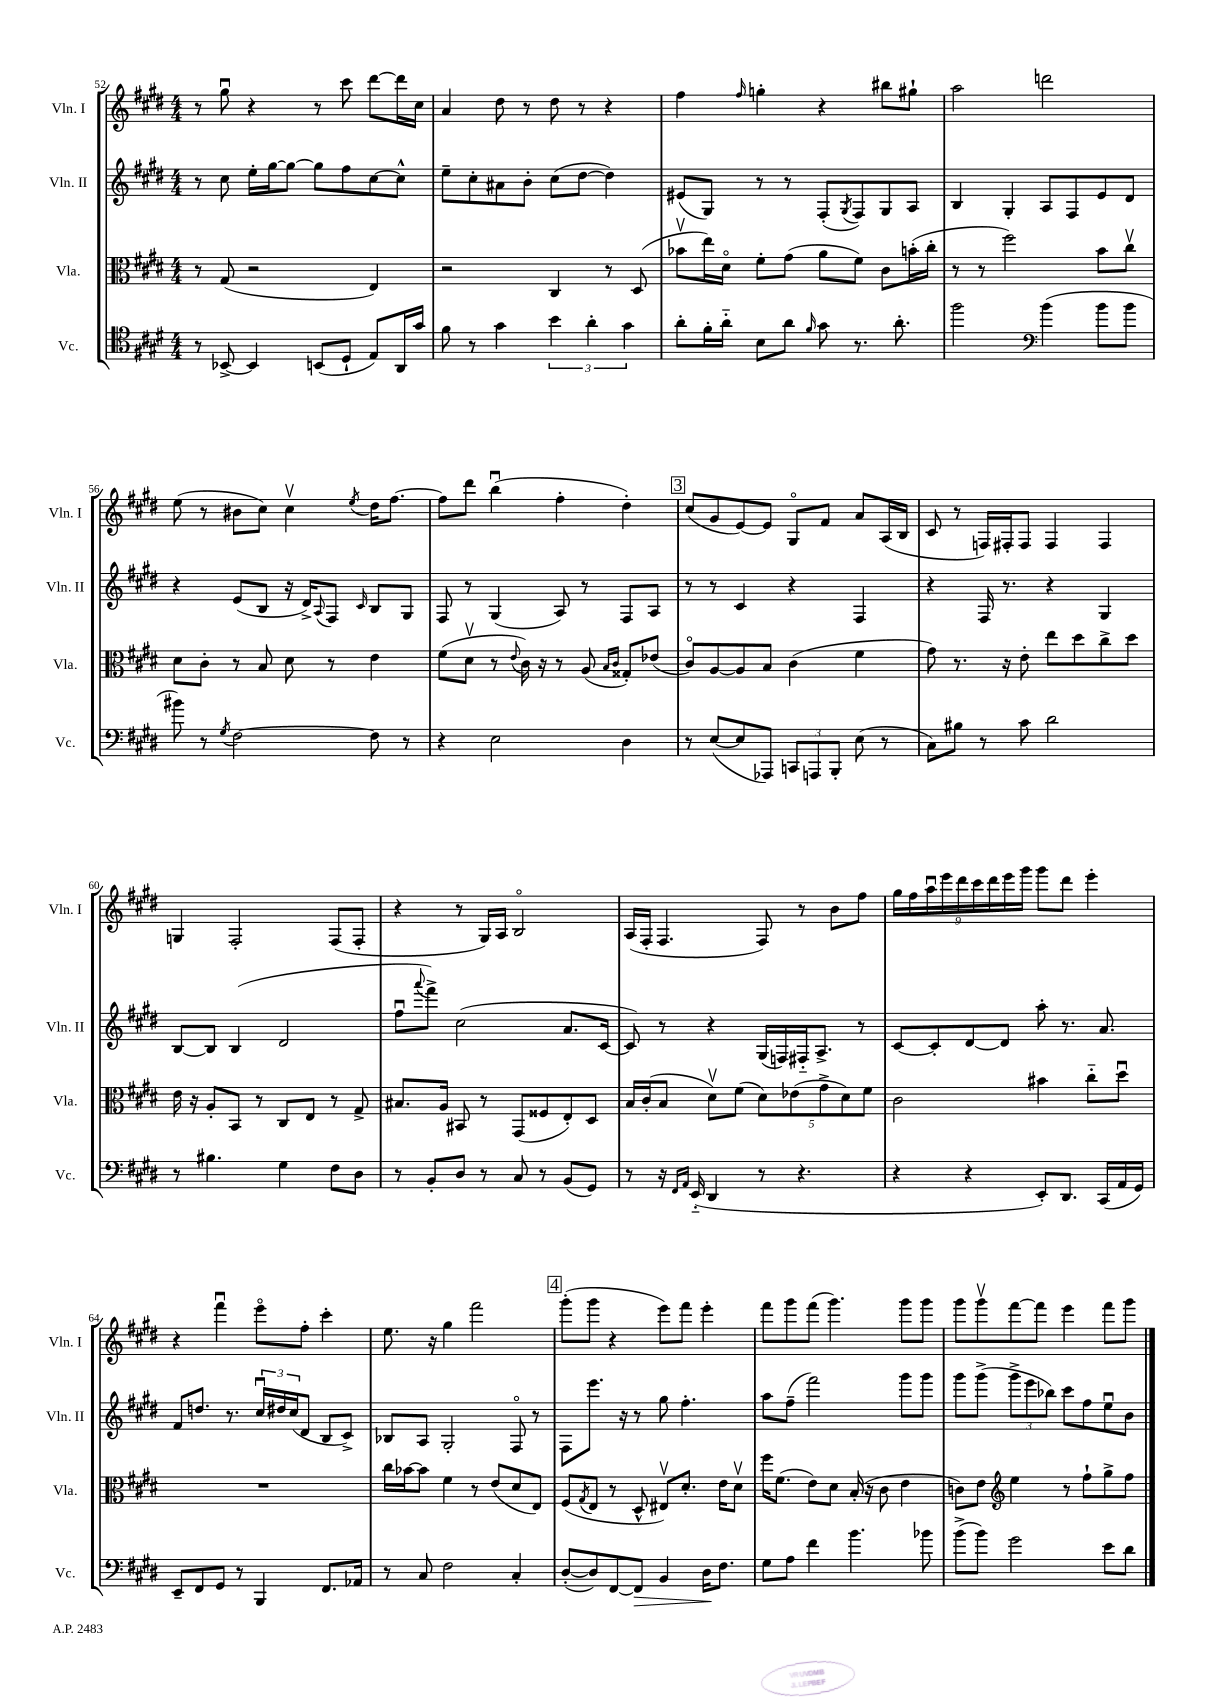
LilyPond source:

<<
\new StaffGroup <<
\new Staff = "s0" \with { instrumentName = "Vln. I" shortInstrumentName = "Vln. I" } {
    \clef treble \key e \major \numericTimeSignature \time 4/4
    r8 gis''8\downbow r4 r8 cis'''8 dis'''8~ dis'''16 cis''16 |
    a'4 dis''8 r8 dis''8 r8 r4 |
    fis''4 \grace { fis''16 } g''4-. r4 bis''8 gis''8-! |
    a''2 d'''2 |
    e''8( r8 bis'8 cis''8) cis''4\upbow \acciaccatura { e''8 } dis''16 fis''8.~ |
    fis''8 dis'''8 b''4\downbow( fis''4-. dis''4-.) |
    \mark \markup { \box "3" } cis''8( gis'8 e'8~) e'8 gis8\flageolet fis'8 a'8 a16( b16 |
    cis'8 r8 f16) fis16-. fis8 fis4 fis4 |
    g4 fis2-. fis8( fis8-. |
    r4 r8 gis16) a16 b2\flageolet |
    a16( fis16-. fis4. fis8) r8 b'8 fis''8 |
    \tuplet 9/8 { gis''16 fis''16 a''16\downbow e'''16 dis'''16 cis'''16 dis'''16 e'''16 gis'''16 } gis'''8 dis'''8 e'''4-. |
    r4 fis'''4\downbow e'''8\flageolet fis''8-. cis'''4-. |
    e''8. r16 gis''4 fis'''2 |
    \mark \markup { \box "4" } gis'''8-.( gis'''8 r4 e'''8) fis'''8 e'''4-. |
    fis'''8 gis'''8 fis'''8( gis'''4.) gis'''8 gis'''8 |
    gis'''8 gis'''8\upbow fis'''8~ fis'''8 e'''4 fis'''8 gis'''8 \bar "|." |
}
\new Staff = "s1" \with { instrumentName = "Vln. II" shortInstrumentName = "Vln. II" } {
    \clef treble \key e \major \numericTimeSignature \time 4/4
    r8 cis''8 e''16-. gis''16~ gis''8~ gis''8 fis''8 cis''8~ cis''8-^ |
    e''8-- cis''8-. ais'8 b'8-. cis''8( dis''8~ dis''4) |
    eis'8( gis8) r8 r8 fis8-.( \acciaccatura { gis8 } fis8) gis8 a8 |
    b4 gis4-. a8 fis8 e'8 dis'8 |
    r4 e'8( b8 r16 dis'16->) \appoggiatura { a8 } fis8 \grace { cis'16 } b8 gis8 |
    fis8 r8 gis4( a8) r8 fis8 a8 |
    \mark \markup { \box "3" } r8 r8 cis'4 r4 fis4 |
    r4 fis16 r8. r4 gis4 |
    b8~ b8 b4( dis'2 |
    fis''8\downbow \appoggiatura { a'''8 } fis'''8->) cis''2( a'8. cis'16~ |
    cis'8) r8 r4 gis16( f16) fis16-_ a8.-> r8 |
    cis'8~ cis'8-. dis'8~ dis'8 a''8-. r8. a'8. |
    fis'8 d''8. r8. \tuplet 3/2 { cis''16\downbow dis''16 cis''16( } dis'8 b8 cis'8->) |
    bes8 a8 gis2-. fis8\flageolet r8 |
    \mark \markup { \box "4" } fis8 e'''8. r16 r8 gis''8 fis''4.-. |
    a''8 fis''8--( fis'''2) gis'''8 gis'''8 |
    gis'''8 gis'''8->( \tuplet 3/2 { gis'''8-> e'''8 bes''8) } cis'''8 fis''8 e''8\downbow b'8 \bar "|." |
}
\new Staff = "s2" \with { instrumentName = "Vla." shortInstrumentName = "Vla." } {
    \clef alto \key e \major \numericTimeSignature \time 4/4
    r8 gis8( r2 e4) |
    r2 cis4 r8 dis8( |
    bes'8\upbow e''16) dis'16\flageolet fis'8-. gis'8( a'8 fis'8) cis'8 b'16-.( cis''16-. |
    r8 r8 fis''2) b'8 cis''8\upbow |
    dis'8 cis'8-. r8 b8 dis'8 r8 e'4 |
    fis'8( dis'8\upbow r8 \appoggiatura { e'8 } cis'16) r16 r8 a8( \grace { b16 cis'16 } gisis8-.) ees'8( |
    \mark \markup { \box "3" } cis'8\flageolet) a8~ a8 b8 cis'4( fis'4 |
    gis'8) r8. r16 e'8-. e''8 dis''8 cis''8-> dis''8 |
    e'16 r16 a8-. b,8 r8 cis8 e8 r8 gis8-> |
    bis8. a16 bis,8 r8 gis,8( fisis8 e8-.) dis8 |
    b16 cis'16-.( b8 dis'8\upbow) fis'8( \tuplet 5/4 { dis'8) ees'8( gis'8-> dis'8) fis'8 } |
    cis'2 bis'4 cis''8-_ dis''8\downbow |
    R1 |
    cis''16 bes'16~ bes'8 fis'4 r8 e'8( dis'8 e8) |
    \mark \markup { \box "4" } fis8( \acciaccatura { gis8 } e8 r8 dis8-^ eis8\upbow) dis'8.-. e'16 dis'8\upbow |
    fis''16 fis'8.( e'8) dis'8 b16-.( r16 cis'8 e'4 |
    c'8) e'8 \clef treble e''4 r8 fis''8-! gis''8-> fis''8 \bar "|." |
}
\new Staff = "s3" \with { instrumentName = "Vc." shortInstrumentName = "Vc." } {
    \clef tenor \key e \major \numericTimeSignature \time 4/4
    r8 bes,8~-> bes,4 b,8( dis8-! e8) a,16 gis'16 |
    fis'8 r8 gis'4 \tuplet 3/2 { b'4 a'4-. gis'4 } |
    a'8-. fis'16-. a'16-_ b8 a'8 \grace { fis'16 } gis'8 r8. a'8.-. |
    fis''2 \clef bass b'4( b'8 b'8 |
    bis'8) r8 \acciaccatura { gis8 } fis2~ fis8 r8 |
    r4 e2 dis4 |
    \mark \markup { \box "3" } r8 e8~( e8 aes,,8) \tuplet 3/2 { c,8 a,,8 b,,8-. } e8( r8 |
    cis8) bis8 r8 cis'8 dis'2 |
    r8 bis4. gis4 fis8 dis8 |
    r8 b,8-. dis8 r8 cis8 r8 b,8( gis,8) |
    r8 r16 \grace { fis,16 a,16 } e,16-_( dis,4 r8 r4. |
    r4 r4 e,8-.) dis,8. cis,16( a,16 gis,16) |
    e,8-- fis,8 gis,8 r8 b,,4 fis,8. aes,16 |
    r8 cis8 fis2 cis4-. |
    \mark \markup { \box "4" } dis8~-.( dis8) fis,8~ fis,8\> b,4 dis16\! fis8. |
    gis8 a8 fis'4 b'4. bes'8 |
    b'8->( b'8) gis'2 e'8 dis'8 \bar "|." |
}
>>
>>
\layout { \context { \Score currentBarNumber = #52 } }
